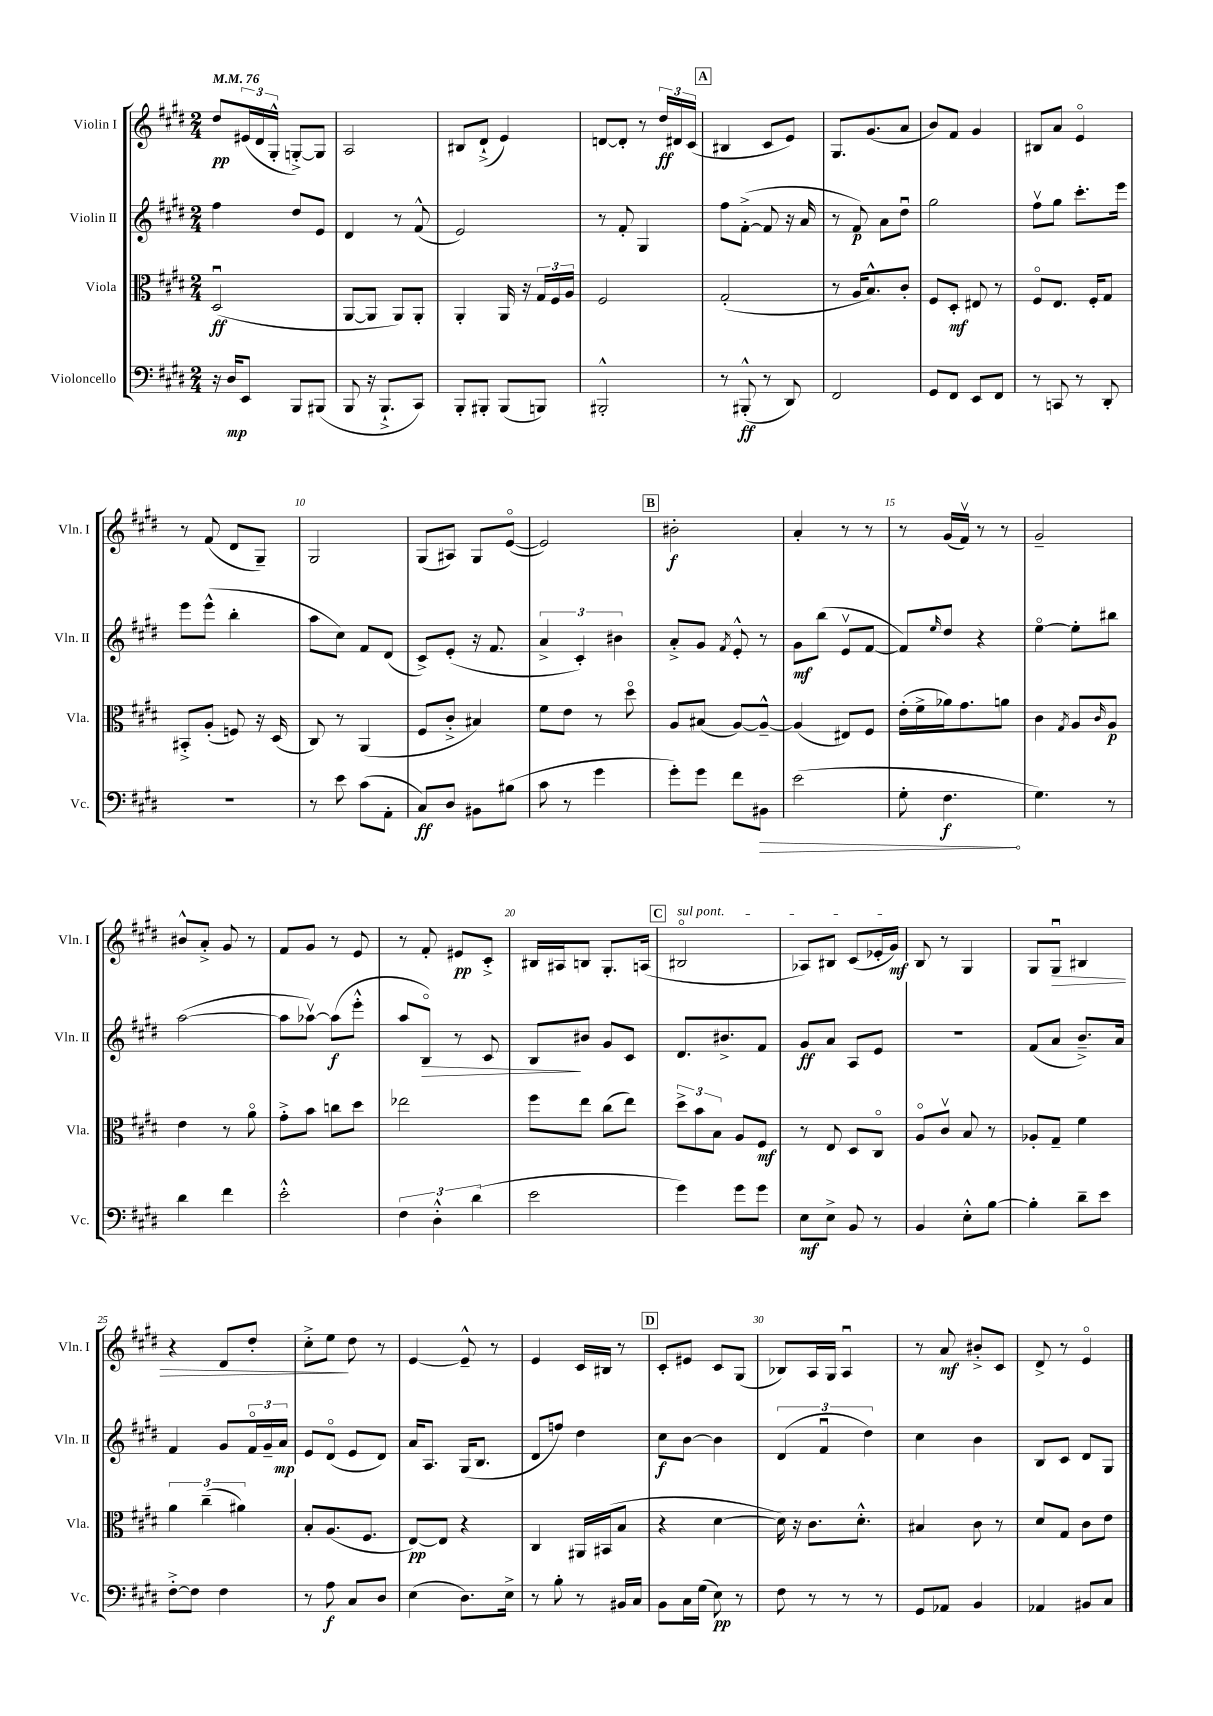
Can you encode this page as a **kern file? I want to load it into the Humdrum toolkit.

**kern	**dynam	**kern	**dynam	**kern	**dynam	**kern	**dynam
*part4	*part4	*part3	*part3	*part2	*part2	*part1	*part1
*staff4	*staff4	*staff3	*staff3	*staff2	*staff2	*staff1	*staff1
*I"Violoncello	*	*I"Viola	*	*I"Violin II	*	*I"Violin I	*
*I'Vc.	*	*I'Vla.	*	*I'Vln. II	*	*I'Vln. I	*
*clefF4	*	*clefC3	*	*clefG2	*	*clefG2	*
*k[f#c#g#d#]	*	*k[f#c#g#d#]	*	*k[f#c#g#d#]	*	*k[f#c#g#d#]	*
*M2/4	*	*M2/4	*	*M2/4	*	*M2/4	*
*MM76	*	*MM76	*	*MM76	*	*MM76	*
=1	=1	=1	=1	=1	=1	=1	=1
16r	.	(2D#u/	ff	4ff#\	.	8dd#/L	pp
16D#/KL	mp	.	.	.	.	.	.
8EE/J	.	.	.	.	.	(24e#X/L	.
.	.	.	.	.	.	24d#/	.
.	.	.	.	.	.	24G#'^^/JJ	.
8BBB/L	.	.	.	8dd#/L	.	[8Gn'^/L)	.
(8BBB#X/J	.	.	.	8e/J	.	8G/J]	.
=2	=2	=2	=2	=2	=2	=2	=2
8BBB/	.	[8AA/L	.	4d#/	.	2A/	.
16r	.	8AA/J]	.	.	.	.	.
8.BBB`^/L	.	.	.	.	.	.	.
.	.	8AA/L)	.	8r	.	.	.
8CC#/J)	.	8AA'/J	.	(8f#^^/	.	.	.
=3	=3	=3	=3	=3	=3	=3	=3
8BBB'/L	.	4AA'/	.	2e/)	.	8B#X/L	.
8BBB#X'/J	.	.	.	.	.	(8d#`^/J	.
(8BBB#/L	.	16AA/	.	.	.	4e/)	.
.	.	16r	.	.	.	.	.
8BBBn/J)	.	24G#/LL	.	.	.	.	.
.	.	24F#/	.	.	.	.	.
.	.	24A/JJ	.	.	.	.	.
=4	=4	=4	=4	=4	=4	=4	=4
2BBB#X'^^/	.	2F#/	.	8r	.	[8dn/L	.
.	.	.	.	8f#'/	.	8d'/J]	.
.	.	.	.	4G#/	.	8r	.
.	.	.	.	.	.	24dd#/LL	ff
.	.	.	.	.	.	24d#X/	.
.	.	.	.	.	.	(24c#/JJ	.
!!LO:REH:place=s1:t=A
=5	=5	=5	=5	=5	=5	=5	=5
8r	.	(2G#'/	.	8ff#\L	.	4B#X/	.
(8BBB#X'^^/	ff	.	.	([8f#'^\J	.	.	.
8r	.	.	.	8f#/]	.	8c#/L	.
8DD#/)	.	.	.	16r	.	8e/J)	.
.	.	.	.	16a/	.	.	.
=6	=6	=6	=6	=6	=6	=6	=6
2FF#/	.	8r	.	8r	.	8.G#/L	.
.	.	16A/KL	.	8f#/)	p	.	.
.	.	8.B^^/)	.	.	.	(8.g#/	.
.	.	.	.	8a\L	.	.	.
.	.	8c#'/J	.	8dd#u\J	.	8a/J	.
=7	=7	=7	=7	=7	=7	=7	=7
8GG#/L	.	8F#/L	.	2gg#\	.	8b/L)	.
8FF#/J	.	8D#'/J	mf	.	.	8f#/J	.
8EE/L	.	8E#X/	.	.	.	4g#/	.
8FF#/J	.	8r	.	.	.	.	.
=8	=8	=8	=8	=8	=8	=8	=8
8r	.	8F#/L	.	8ff#v\L	.	8B#X/L	.
8CCn/	.	8.E/J	.	8gg#\J	.	8a/J	.
8r	.	.	.	8.ccc#'\L	.	4e/	.
.	.	16F#'/KL	.	.	.	.	.
8DD#'/	.	8G#/J	.	.	.	.	.
.	.	.	.	16eee\Jk	.	.	.
!!LO:LB:g=z
=9	=9	=9	=9	=9	=9	=9	=9
2r	.	8BB#X'^/L	.	8eee\L	.	8r	.
.	.	(8A'/J	.	(8eee^^\J	.	(8f#/	.
.	.	8Fn/)	.	4bb'\	.	8d#/L	.
.	.	16r	.	.	.	8G#~/J)	.
.	.	(16D#/	.	.	.	.	.
=10	=10	=10	=10	=10	=10	=10	=10
8r	.	8C#/)	.	8aa\L	.	2G#/	.
8e\	.	8r	.	8cc#\J)	.	.	.
(8c#\L	.	(4AA/	.	8f#/L	.	.	.
8AA'\J	.	.	.	(8d#/J	.	.	.
=11	=11	=11	=11	=11	=11	=11	=11
8C#/L)	ff	8F#/L	.	8c#^/L)	.	(8G#/L	.
8D#/J	.	8c#'^/J	.	(8e'/J	.	8A#X/J)	.
8BB#X\L	.	4B#X/)	.	16r	.	8G#/L	.
.	.	.	.	8.f#/	.	.	.
(8B#X\J	.	.	.	.	.	([8e/J	.
=12	=12	=12	=12	=12	=12	=12	=12
8c#\	.	8f#\L	.	6a^/	.	2e/])	.
8r	.	8e\J	.	.	.	.	.
.	.	.	.	6c#'/)	.	.	.
4g#\	.	8r	.	.	.	.	.
.	.	.	.	6b#X\	.	.	.
.	.	8dd#\	.	.	.	.	.
!!LO:REH:place=s1:t=B
=13	=13	=13	=13	=13	=13	=13	=13
8g#'\L)	.	8A/L	.	8a'^/L	.	2b#X'\	f
8g#\J	.	(8B#X/J	.	8g#/J	.	.	.
.	.	.	.	8qf#/	.	.	.
8f#\L	.	[8A/L)	.	8e'^^/	.	.	.
!	!LO:HP:b	!	!	!	!	!	!
8BB#X\J	>	8A~^^/J_	.	8r	.	.	.
=14	=14	=14	=14	=14	=14	=14	=14
(2e\	.	(4A/]	.	8g#\L	mf	4a'/	.
.	.	.	.	(8bb\J	.	.	.
.	.	8E#X/L)	.	8ev/L	.	8r	.
.	.	8F#/J	.	[8f#/J	.	8r	.
=15	=15	=15	=15	=15	=15	=15	=15
8G#'\	.	(16e'\LL	.	8f#/L])	.	8r	.
.	.	16f#^\	.	.	.	.	.
.	.	.	.	16qqee/	.	.	.
4.F#\	f	16a-X\J)	.	8dd#/J	.	(16g#/LL	.
.	.	8.g#\	.	.	.	16f#v/JJ)	.
.	.	.	.	4r	.	8r	.
.	.	8an\J	.	.	.	8r	.
.	]	.	.	.	.	.	.
=16	=16	=16	=16	=16	=16	=16	=16
4.G#\)	.	4c#\	.	[4ee\	.	2g#~/	.
.	.	8qG#/	.	.	.	.	.
.	.	8A/L	.	8ee'\L]	.	.	.
.	.	16qqc#/	.	.	.	.	.
8r	.	8A/J	p	8bb#X\J	.	.	.
!!LO:LB:g=z
=17	=17	=17	=17	=17	=17	=17	=17
4d#\	.	4e\	.	([2aa\	.	8b#X^^/L	.
.	.	.	.	.	.	8a'^/J	.
4f#\	.	8r	.	.	.	8g#/	.
.	.	8a\	.	.	.	8r	.
=18	=18	=18	=18	=18	=18	=18	=18
2e'^^\	.	8g#'^\L	.	8aa\L]	.	8f#/L	.
.	.	8b\J	.	[8aa-Xv\J)	.	8g#/J	.
.	.	8ccn\L	.	(8aa-\L]	f	8r	.
.	.	8dd#\J	.	8eee'^^\J	.	8e/	.
=19	=19	=19	=19	=19	=19	=19	=19
6F#\	.	2ee-X\	.	8aa/L	.	8r	.
!	!	!	!	!	!LO:HP:b	!	!
.	.	.	.	8B/J)	>	8f#'/	.
6D#'^^\	.	.	.	.	.	.	.
.	.	.	.	8r	.	8e#X/L	pp
(6d#\	.	.	.	.	.	.	.
.	.	.	.	8c#/	.	8c#'^/J	.
=20	=20	=20	=20	=20	=20	=20	=20
2e\	.	8ff#\L	.	8B/L	.	16B#X/LL	.
.	.	.	.	.	.	16A#X/J	.
.	.	8ee\J	.	8b#X/J	]	8Bn/J	.
.	.	(8cc#\L	.	8g#/L	.	8.G#'/L	.
.	.	8ee\J)	.	8c#/J	.	.	.
.	.	.	.	.	.	(16An/Jk	.
!!LO:REH:place=s1:t=C
=21	=21	=21	=21	=21	=21	=21	=21
!	!	!	!	!	!	!LO:TX:a:i:t=sul pont.	!
4g#\)	.	12dd#^\L	.	8.d#/L	.	2B#X/	.
.	.	12b\	.	.	.	.	.
.	.	12B\J	.	.	.	.	.
.	.	.	.	8.b#X^/	.	.	.
8g#\L	.	8A/L	.	.	.	.	.
8g#\J	.	8F#/J	mf	8f#/J	.	.	.
=22	=22	=22	=22	=22	=22	=22	=22
8E\L	mf	8r	.	8g#/L	ff	8A-X/L)	.
8E^\J	.	8E/	.	8a/J	.	8B#X/J	.
8BB/	.	8D#/L	.	8A/L	.	(8c#/L	.
8r	.	8C#/J	.	8e/J	.	16e-X'/L	.
.	.	.	.	.	.	16g#/JJ)	mf
=23	=23	=23	=23	=23	=23	=23	=23
4BB/	.	8A/L	.	2r	.	8B/	.
.	.	8c#v/J	.	.	.	8r	.
8E'^^\L	.	8B/	.	.	.	4G#/	.
[8B\J	.	8r	.	.	.	.	.
=24	=24	=24	=24	=24	=24	=24	=24
4B'\]	.	8A-X'/L	.	(8f#/L	.	8G#/L	.
!	!	!	!	!	!	!	!LO:HP:b
.	.	8G#~/J	.	8a/J	.	8G#u/J	>
8d#~\L	.	4f#\	.	8.b~^/L)	.	4B#X/	.
8e\J	.	.	.	.	.	.	.
.	.	.	.	16a/Jk	.	.	.
!!LO:LB:g=z
=25	=25	=25	=25	=25	=25	=25	=25
[8F#'^\L	.	6a\	.	4f#/	.	4r	.
8F#\J]	.	.	.	.	.	.	.
.	.	(6cc#~\	.	.	.	.	.
4F#\	.	.	.	8g#/L	.	8d#/L	.
.	.	6a#X\)	.	.	.	.	.
.	.	.	.	24f#/L	.	8dd#'/J	.
.	.	.	.	24g#~/	.	.	.
.	.	.	.	24a/JJ	mp	.	.
=26	=26	=26	=26	=26	=26	=26	=26
8r	.	8B'/L	.	8e/L	.	8cc#'^\L	.
8A\	f	(8.A/	.	(8d#/J	.	8ee\J	.
8C#/L	.	.	.	8e/L	.	8dd#\	]
.	.	8.F#/J	.	.	.	.	.
8D#/J	.	.	.	8d#/J)	.	8r	.
=27	=27	=27	=27	=27	=27	=27	=27
(4E\	.	[8E/L)	pp	16a/KL	.	[4e/	.
.	.	.	.	8.A/J	.	.	.
.	.	8E/J]	.	.	.	.	.
8.D#\L)	.	4r	.	(16G#/KL	.	8e~^^/]	.
.	.	.	.	8.B/J	.	.	.
.	.	.	.	.	.	8r	.
16E^\Jk	.	.	.	.	.	.	.
=28	=28	=28	=28	=28	=28	=28	=28
8r	.	4C#/	.	8d#/L	.	4e/	.
8B'\	.	.	.	8ffn/J)	.	.	.
8r	.	16AA#X/LL	.	4dd#\	.	16c#/LL	.
.	.	(16BB#X/J	.	.	.	16B#X/JJ	.
16BB#X/LL	.	8B/J	.	.	.	8r	.
16C#/JJ	.	.	.	.	.	.	.
!!LO:REH:place=s1:t=D
=29	=29	=29	=29	=29	=29	=29	=29
8BB\L	.	4r	.	8cc#\L	f	8c#'/L	.
16C#\L	.	.	.	[8b\J	.	8e#X/J	.
(16G#\JJ	.	.	.	.	.	.	.
8E\)	pp	[4d#\	.	4b\]	.	8c#/L	.
8r	.	.	.	.	.	(8G#/J	.
=30	=30	=30	=30	=30	=30	=30	=30
8F#\	.	16d#\])	.	(6d#/	.	8B-X/L)	.
.	.	16r	.	.	.	.	.
8r	.	8.c#\L	.	.	.	16A/L	.
.	.	.	.	6f#u/	.	.	.
.	.	.	.	.	.	16G#/JJ	.
8r	.	.	.	.	.	4Au/	.
.	.	8.d#'^^\J	.	.	.	.	.
.	.	.	.	6dd#\)	.	.	.
8r	.	.	.	.	.	.	.
=31	=31	=31	=31	=31	=31	=31	=31
8GG#/L	.	4B#X/	.	4cc#\	.	8r	.
8AA-X/J	.	.	.	.	.	8a/	mf
4BB/	.	8c#\	.	4b\	.	8b#X'^/L	.
.	.	8r	.	.	.	8c#/J	.
=32	=32	=32	=32	=32	=32	=32	=32
4AA-X/	.	8d#/L	.	8B/L	.	8d#^/	.
.	.	8G#/J	.	8c#/J	.	8r	.
8BB#X/L	.	8c#\L	.	8d#/L	.	4e/	.
8C#/J	.	8e\J	.	8G#/J	.	.	.
==	==	==	==	==	==	==	==
*-	*-	*-	*-	*-	*-	*-	*-
